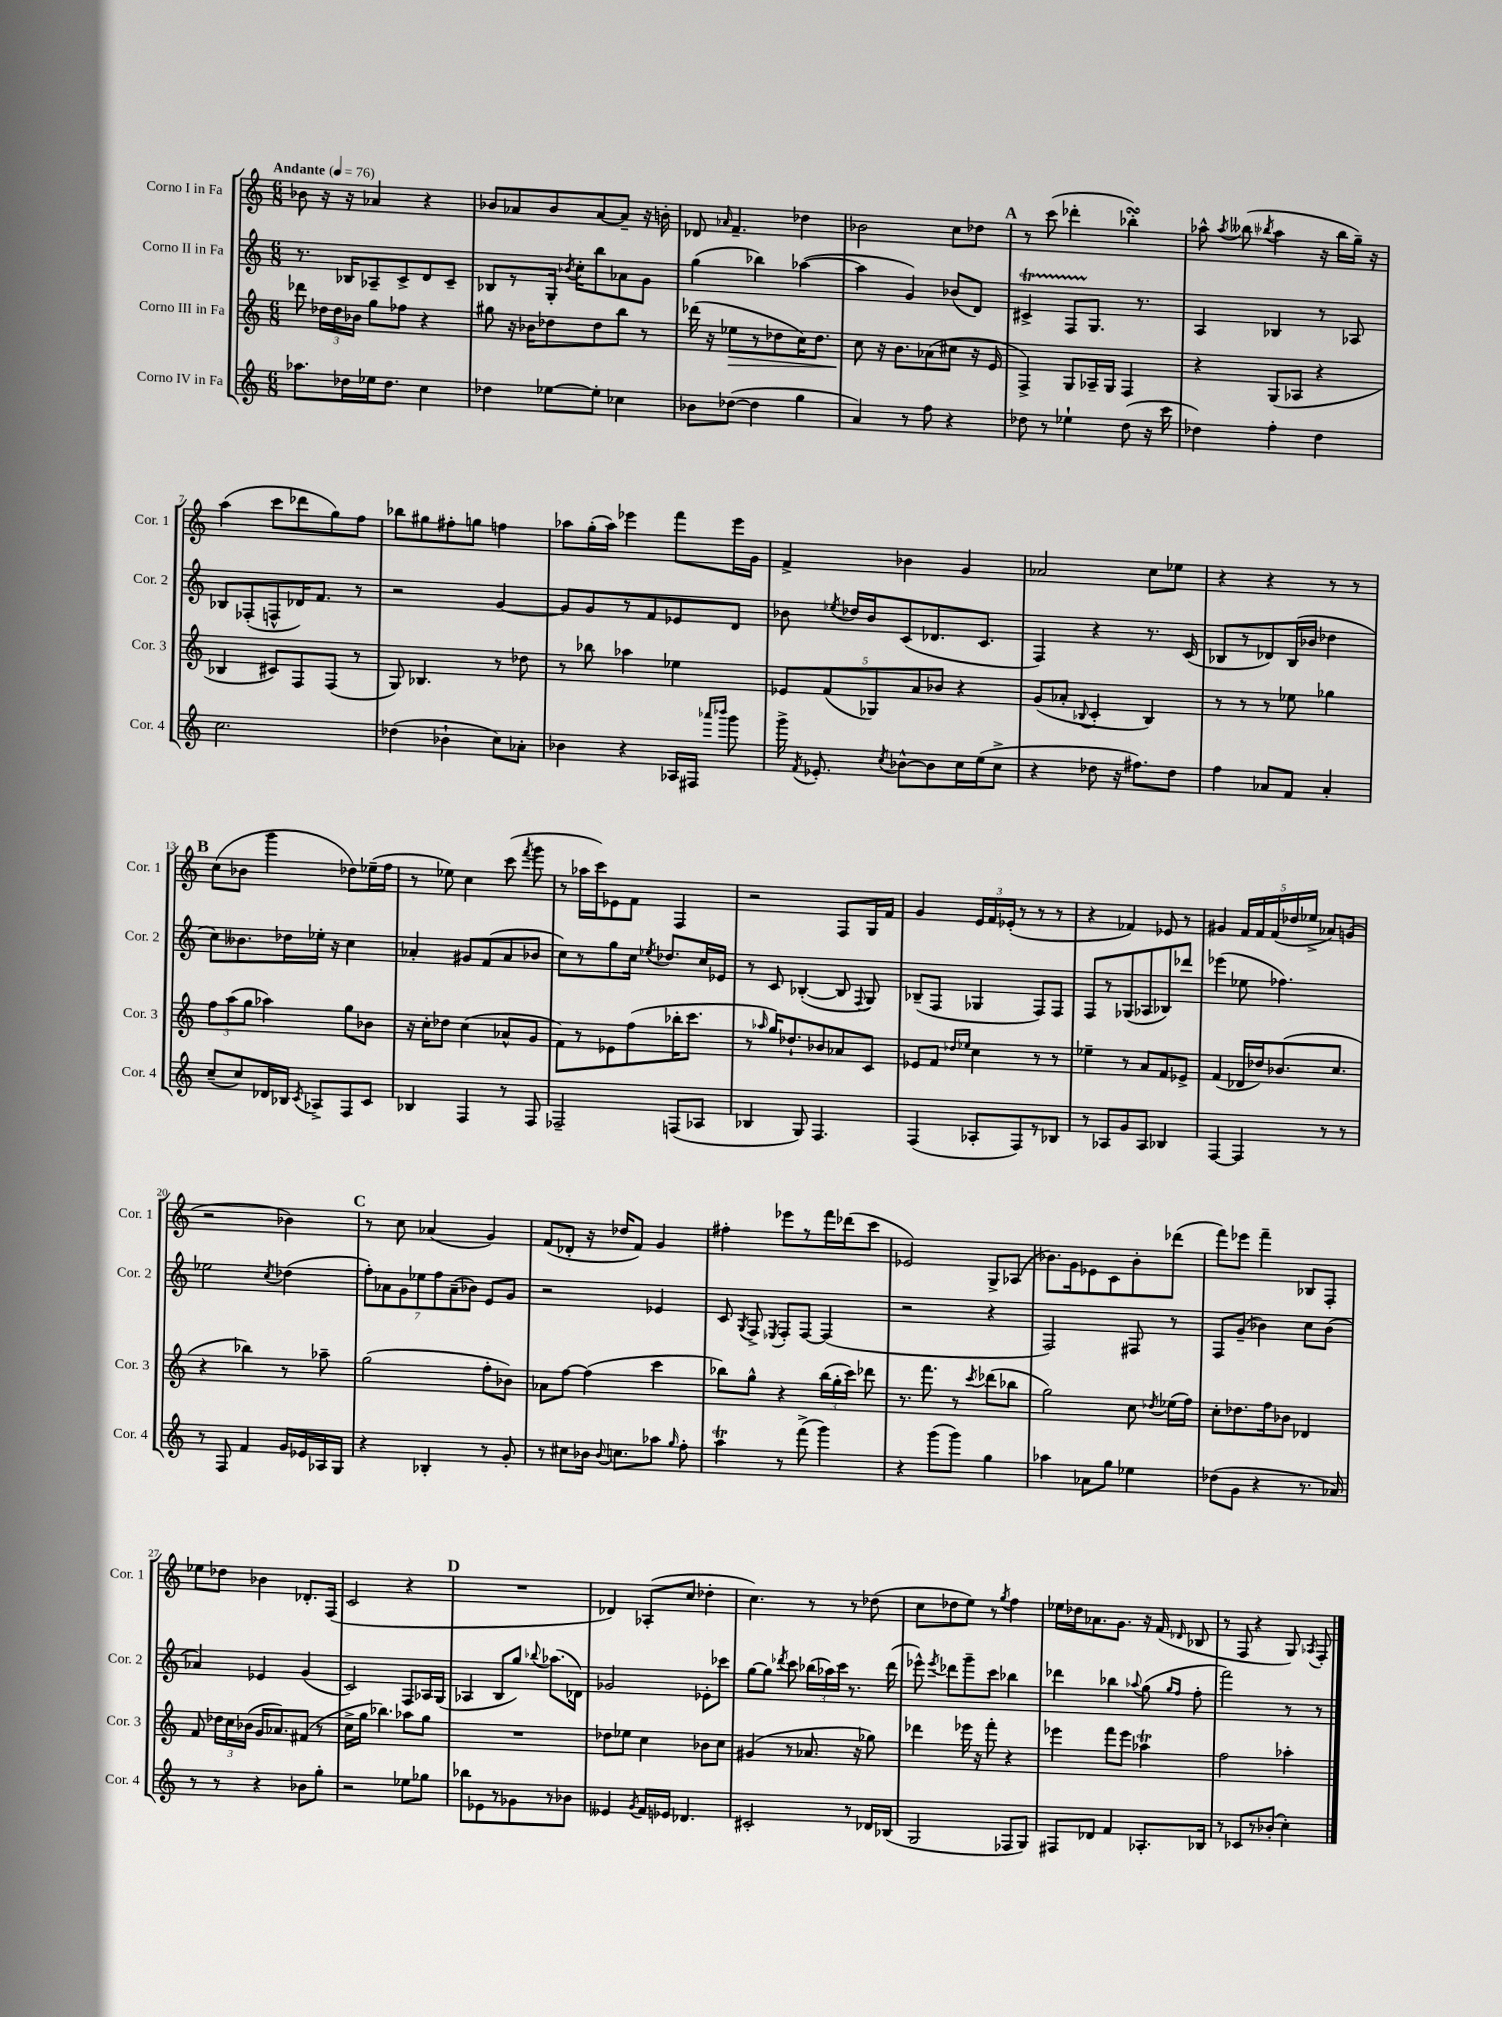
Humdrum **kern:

**kern	**kern	**dynam	**kern	**kern
*part4	*part3	*part3	*part2	*part1
*staff4	*staff3	*staff3	*staff2	*staff1
*I"Corno IV in Fa	*I"Corno III in Fa	*	*I"Corno II in Fa	*I"Corno I in Fa
*I'Cor. 4	*I'Cor. 3	*	*I'Cor. 2	*I'Cor. 1
*clefG2	*clefG2	*	*clefG2	*clefG2
*k[]	*k[]	*	*k[]	*k[]
*M6/8	*M6/8	*	*M6/8	*M6/8
*MM76	*MM76	*	*MM76	*MM76
=1	=1	=1	=1	=1
!	!	!	!	!LO:TX:a:B:t=Andante
8.aa-X\L	8ddd-X\	.	8.r	8b-X\
.	24dd-X\LL	.	.	16r
.	24dd-\	.	.	.
16dd-X\L	.	.	16B-X/KL	16r
.	24b-X\JJ	.	.	.
16ee-X\J	8gg\L	.	8A-X~/	4a-X/
8.dd-\J	.	.	.	.
.	8ff-X\J	.	8c^/	.
4cc\	4r	.	8d/	4r
.	.	.	8c~/J	.
=2	=2	=2	=2	=2
4dd-X\	8gg#X\	.	8B-X/L	8b-X/L
.	16r	.	8r	8a-X/
.	16b-X\KL	.	.	.
[8ee-X\L	8dd-X\	.	16G'/Jk	8b-/
.	.	.	8qb-X/	.
.	.	.	16cc'\KL	.
8ee-'\J]	8dd-\	.	8bb\	[8a-/
4cc-X\	8bb\J	.	8a-X\	8a-~/J]
.	8r	.	8g\J	16r
.	.	.	.	16bn'\
=3	=3	=3	=3	=3
8b-X\L	(16ddd-X\	.	(4gg\	8d-X/
.	16r	.	.	.
.	.	.	.	16qqa-X/
!	!	!LO:HP:b	!	!
([8dd-X\J	8ee-X\L	>	.	4.f~/
4dd-\]	8r	.	4bb-X\)	.
.	8dd-X\	.	.	.
4gg\	16cc\K)	.	([4aa-X\	4dd-X\
.	8.dd-\J	.	.	.
=4	=4	=4	=4	=4
4a/)	8cc\	.	4aa-\]	2b-X\
.	16r	]	.	.
.	8.b\L	.	.	.
8r	.	.	4g/)	.
8ff\	(8a-X\	.	.	.
4r	8cc#X\J	.	(8b-X/L	8cc\L
.	16r	.	8d/J)	8dd-X\J
.	16e/	.	.	.
!!LO:REH:place=s1:t=A
=5	=5	=5	=5	=5
8dd-X\	4F^/)	.	4c#Xt^/	8r
8r	.	.	.	(8ccc\
4ee-X`\	8G/L	.	8FTTT/L	4ddd-X'\
.	16A-X~/L	.	8.G/J	.
.	16G/JJ	.	.	.
(8dd-\	4F/	.	.	4bb-XsSSs'\)
.	.	.	8.r	.
16r	.	.	.	.
16ccc\	.	.	.	.
=6	=6	=6	=6	=6
4dd-X\)	4r	.	4A/	8aa-X^^\
.	.	.	.	8qaa-/
.	.	.	.	(8bb--X\
.	.	.	.	8qbb-X/
4ff'\	(8G/L	.	4B-X/	4aa-\
.	8A-X/J	.	.	.
4dd-\	4r	.	8r	16r
.	.	.	.	16bb-\LL
.	.	.	8A-X/	16gg~\JJ)
.	.	.	.	16r
!!LO:LB:g=z
=7	=7	=7	=7	=7
2.cc\	4B-X/	.	8B-X/L	(4aa\
.	.	.	(8F-X'/	.
.	8c#X/L)	.	8Fn^^/	8ccc\L
.	8F/	.	16d-X/K)	8ddd-X\
.	.	.	8.f/J	.
.	(8F/J	.	.	8gg\)
.	8r	.	8r	8ff\J
=8	=8	=8	=8	=8
(4dd-X\	8G/)	.	2r	8bb-X\L
.	4.B-X/	.	.	8gg#X\
4b-X`\	.	.	.	8ff#X'\
.	.	.	.	8ggn\J
8cc\L)	8r	.	[4g/	4ffn\
8a-X'\J	8dd-X\	.	.	.
=9	=9	=9	=9	=9
4b-X\	8r	.	8g/L]	8aa-X\L
.	8bb-X\	.	8g/	(16gg'\L
.	.	.	.	16aa-\JJ)
4r	4aa-X\	.	8r	4eee-X\
.	.	.	8f/	.
16A-X/LL	4ee-X\	.	8e-X/	8fff\L
16F#X/JJ	.	.	.	.
16qqaaa-X/LL	.	.	.	.
16qqbbb-X/JJ	.	.	.	.
8ggg\	.	.	8d/J	16eee-\L
.	.	.	.	16g\JJ
=10	=10	=10	=10	=10
16ggg^\	10e-X/L	.	8b-X\	4f^/
8qf/	.	.	.	.
8.e-X'/	.	.	.	.
.	(10f/	.	.	.
.	.	.	8qee-X/	.
.	.	.	16dd-X/LL	.
.	.	.	16b-/J	.
.	10G-X/)	.	.	.
8qcc/	.	.	.	.
[8b-X^^\L	.	.	(8c/	4b-X\
.	10a/	.	.	.
8b-\]	.	.	8.d-X/	.
.	10b-X/J	.	.	.
16cc\L	4r	.	.	4g/
(16ee\J	.	.	8.c/J	.
8cc^\J	.	.	.	.
=11	=11	=11	=11	=11
4r	(8g/L	.	4F/)	2a-X/
.	8a-X'/J	.	.	.
.	8qqB-X/	.	.	.
8dd-X\	4c'/	.	4r	.
16r	.	.	.	.
8.ff#X\L)	.	.	.	.
.	4B-/)	.	8.r	8cc\L
8dd-\J	.	.	.	8ee-X\J
.	.	.	(16c/	.
=12	=12	=12	=12	=12
4ff\	8r	.	8B-X/L	4r
.	8r	.	8r	.
8a-X/L	8r	.	8d-X/)	4r
8f/J	8ee-X\	.	(16B-/L	.
.	.	.	16b-X/JJ	.
4a-'/	4gg-X\	.	4dd-X\	8r
.	.	.	.	8r
!!LO:LB:g=z
!!LO:REH:place=s1:t=B
=13	=13	=13	=13	=13
(8cc~/L	12ff\L	.	8cc\L)	(8cc\L
.	(12aa\	.	.	.
8cc/)	.	.	8.b--X\	8b-X\J
.	12gg\J	.	.	.
16d-X/L	4aa-X\)	.	.	4ggg\
16B-X/JJ	.	.	16dd-X\L	.
8qc/	.	.	.	.
8A-X^/L	.	.	16ee-X'\JJ	.
.	.	.	16r	.
8F/	8gg\L	.	4cc\	8dd-X\L)
8c/J	8b-X\J	.	.	(16ee-X~\L
.	.	.	.	16ff\JJ
=14	=14	=14	=14	=14
4B-X/	16r	.	4a-X'/	8r
.	16cc'\KL	.	.	.
.	8dd-X\J	.	.	8ee-X\)
4F/	(4cc\	.	8g#X/L	4cc\
.	.	.	(8f/	.
8r	8a-X^^/L	.	8a-/	(8ccc\
.	.	.	.	8qfff/
8F/	8g/J	.	8b-X/J	8ggg\
=15	=15	=15	=15	=15
2F-X~/	8f\L)	.	8cc\L)	8r
.	8r	.	8r	16aa-X\LL
.	.	.	.	16ccc\J)
.	8e-X\	.	8gg\	8e-X\
.	(8ff\	.	16cc\Jk	8f\J
.	.	.	8qee-X/	.
.	.	.	8.dd-X/L	.
(8Fn/L	16bb-X'\K	.	.	4F/
.	8.ccc\J	.	.	.
8A-X/J	.	.	16cc/L	.
.	.	.	16e-X/JJ	.
=16	=16	=16	=16	=16
4B-X/	8r	.	8r	2r
.	16qqaa-X/	.	.	.
.	16gg/KL)	.	8c/	.
.	8.dd-X`/	.	.	.
8G/)	.	.	([4B-X'/	.
4.F/	8b-X/	.	.	.
.	8a-X/	.	8B-/]	8F/L
.	.	.	8qqF/	.
.	8c/J	.	8G/)	16G/L
.	.	.	.	16f/JJ
=17	=17	=17	=17	=17
(4F/	8e-X/L	.	(8B-X~/L	4g/
.	8f/J	.	8F/J	.
.	16qqdd-X/LL	.	.	.
.	16qqee-X/JJ	.	.	.
8A-X'/L	4cc\	.	4G-X/	24e/LL
.	.	.	.	24f/
.	.	.	.	(24e-X'/JJ
8F/)	.	.	.	8r
8r	8r	.	8F/L)	8r
8B-X/J	8r	.	8F/J	8r
=18	=18	=18	=18	=18
8r	4ee-X~\	.	8F/L	4r
8A-X/L	.	.	8r	.
8g/	8r	.	(8G-X/	4f-X/)
8A-/J	8a/L	.	8A-X/	.
4B-X/	8f/	.	8B-X/)	8e-X/
.	8e-X^/J	.	8ddd-X/J	8r
=19	=19	=19	=19	=19
[4F/	(4f/	.	(4eee-X\	4g#X/
4F/]	16d-X/LL	.	8ee-X\	20f/LL
.	.	.	.	20f/
.	16dd-X/J)	.	.	.
.	.	.	.	(20f/
.	(8.b-X/	.	4.ff-X\)	.
.	.	.	.	20dd-X/
.	.	.	.	20ee-X^/JJ
8r	.	.	.	8a-X/L)
.	8.cc/J	.	.	.
8r	.	.	.	(8gn/J
!!LO:LB:g=z
=20	=20	=20	=20	=20
8r	4r	.	2ee-X\	2r
8F/	.	.	.	.
4f/	4bb-X\)	.	.	.
.	.	.	8qcc/	.
16g/LL	8r	.	(4dd-X\	4b-X\)
16e-X/	.	.	.	.
16A-X/	8aa-X~\	.	.	.
16G/JJ	.	.	.	.
!!LO:REH:place=s1:t=C
=21	=21	=21	=21	=21
4r	(2gg\	.	14ff'\L)	8r
.	.	.	14a-X\	.
.	.	.	.	8cc\
.	.	.	14g\	.
.	.	.	14ee-X\	.
4B-X'/	.	.	.	(4a-X/
.	.	.	14ff\	.
.	.	.	(14a-~\	.
.	.	.	14b-X\J)	.
8r	8ff'\L	.	8e/L	4g/)
8g'/	8b-X\J)	.	8g/J	.
=22	=22	=22	=22	=22
8r	8a-X\L	.	2r	(8f/L
8cc#X\L	[8ff\J	.	.	8d-X'/J
16b-X\Jk	(4ff\]	.	.	16r
8qqb-/	.	.	.	.
8.ccn\L	.	.	.	16dd-X/KL
.	.	.	.	8f/J)
8aa-X\J	4ccc\	.	4e-X/	4g/
16qqgg/	.	.	.	.
8ff'\	.	.	.	.
=23	=23	=23	=23	=23
4aaT\	8bb-X\L)	.	8c/	4ff#X'\
.	.	.	8qG/	.
.	8gg^^\J	.	8F^/	.
.	.	.	8qE-X/	.
8r	4r	.	8F'/L	8eee-X\L
(8fff^\	.	.	[8F/J	8r
4ggg\)	(24bb-\LL	.	(4F/]	16fff\L
.	24gg'\	.	.	.
.	.	.	.	(16ddd-X\J
.	24ccc\JJ)	.	.	.
.	8ddd-X\	.	.	8ccc\J
=24	=24	=24	=24	=24
4r	8.r	.	2r	2e-X/)
.	8.fff\	.	.	.
(8ggg\L	.	.	.	.
8ggg\J)	8r	.	.	.
.	8qccc/	.	.	.
4gg\	(8ddd-X\L	.	4r	8G^/L
.	8bb-X\J	.	.	(8A-X/J
=25	=25	=25	=25	=25
4aa-X\	2gg\)	.	2F/)	8.b-X\L)
.	.	.	.	16g\k
8a-X\L	.	.	.	8e-X\
8gg\J	.	.	.	8c\
4ee-X\	8cc\	.	8F#X/	8b-'\
.	8qdd-X/	.	.	.
.	(16ee-X\LL	.	8r	(8ddd-X\J
.	16ff\JJ)	.	.	.
=26	=26	=26	=26	=26
(8dd-X\L	8cc'\L	.	8F/L	8fff\L)
8g\J	8.dd-X\	.	(8g~/J	8eee-X\J
4r	.	.	4b-X\)	4fff~\
.	16ff\k	.	.	.
.	8b-X\J	.	.	.
8.r	4d-X/	.	8cc\L	8B-X/L
.	.	.	(8b-\J	8F'/J
16a-X/)	.	.	.	.
!!LO:LB:g=z
=27	=27	=27	=27	=27
8r	8f/	.	4a-X/)	8ee-X\L
8r	24dd-X\LL	.	.	8dd-X\J
.	24cc\	.	.	.
.	(24b-X\JJ	.	.	.
4r	16g/KL	.	4e-X/	4b-X\
.	8.a-X/)	.	.	.
8b-X\L	(8f#X/J	.	(4g/	8.d-X'/L
8gg'\J	8r	.	.	.
.	.	.	.	(16F/Jk
=28	=28	=28	=28	=28
2r	16cc^\LL	.	2c/)	2c/
.	16gg\JJ	.	.	.
.	4.bb-X\)	.	.	.
8ee-X\L	8aa-X\L	.	8F/L	4r
8gg-X\J	8gg\J	.	16A-X/L	.
.	.	.	(16G/JJ	.
!!LO:REH:place=s1:t=D
=29	=29	=29	=29	=29
8bb-X\L	2.r	.	4A-X/	2.r
8e-X\	.	.	.	.
8r	.	.	8B/L	.
8g-X\	.	.	8gg/J)	.
.	.	.	8qqbb-X/	.
8r	.	.	(8.aa-X\L	.
8b-X\J	.	.	.	.
.	.	.	16d-X\Jk)	.
=30	=30	=30	=30	=30
4e--X/	8dd-X\L	.	2g-X/	4d-X/)
.	8ee-X\J	.	.	.
8qg/	.	.	.	.
16f/LL	4cc\	.	.	(8A-X'/L
16e-X/JJ	.	.	.	.
4.d-X/	.	.	.	8cc/J
.	8b-X\L	.	8e-X'\L	4dd-X'\
.	8cc\J	.	8ccc-X\J	.
=31	=31	=31	=31	=31
2c#X'/	(4g#X/	.	[8gg\L	4.cc\)
.	.	.	8gg\J]	.
.	.	.	8qddd-X/	.
.	8r	.	8ccc\	.
.	8.a-X/	.	(24bb-X\LL	8r
.	.	.	24aa-X\)	.
.	.	.	24ccc\JJ	.
8r	.	.	8.r	8r
.	16r	.	.	.
16d-X/LL	8gg-X\)	.	.	(8dd-X\
(16B-X/JJ	.	.	(16ddd-\	.
=32	=32	=32	=32	=32
2G/	4ddd-X\	.	8eee-X^^\)	8cc\L
.	.	.	8qeee-/	.
.	.	.	8ddd-X\L	8dd-X\
.	16eee-X\	.	8ggg~\	8ee\J)
.	16r	.	.	.
.	8fff'\	.	8ccc\J	8r
.	.	.	.	8qgg/
8F-X/L	4r	.	4bb-X\	4ff\
8G/J)	.	.	.	.
=33	=33	=33	=33	=33
8F#X/L	4eee-X\	.	4ddd-X\	16ee-X\LL
.	.	.	.	16dd-X\J
8d-X/J	.	.	.	8.a-X\
4f/	8fff\L	.	4bb-X\	.
.	.	.	.	8.g\J
.	8eee-\J	.	.	.
.	.	.	8qqaa-X/	.
8.A-X'/L	4aa-XT\	.	(8gg\	16r
.	.	.	.	(16f/
.	.	.	16qqgg/LL	.
.	.	.	16qqff/JJ	16qqd-X/
.	.	.	8ff'\	8B-X/
16B-X/Jk	.	.	.	.
=34	=34	=34	=34	=34
8r	2ff\	.	2fff\)	8r
8c-X/L	.	.	.	8F/
8r	.	.	.	4r
(8b-X'/J	.	.	.	.
4cc'\)	4aa-X'\	.	8r	8G/)
.	.	.	.	8qA-X/
.	.	.	8r	8F'/
==	==	==	==	==
*-	*-	*-	*-	*-
